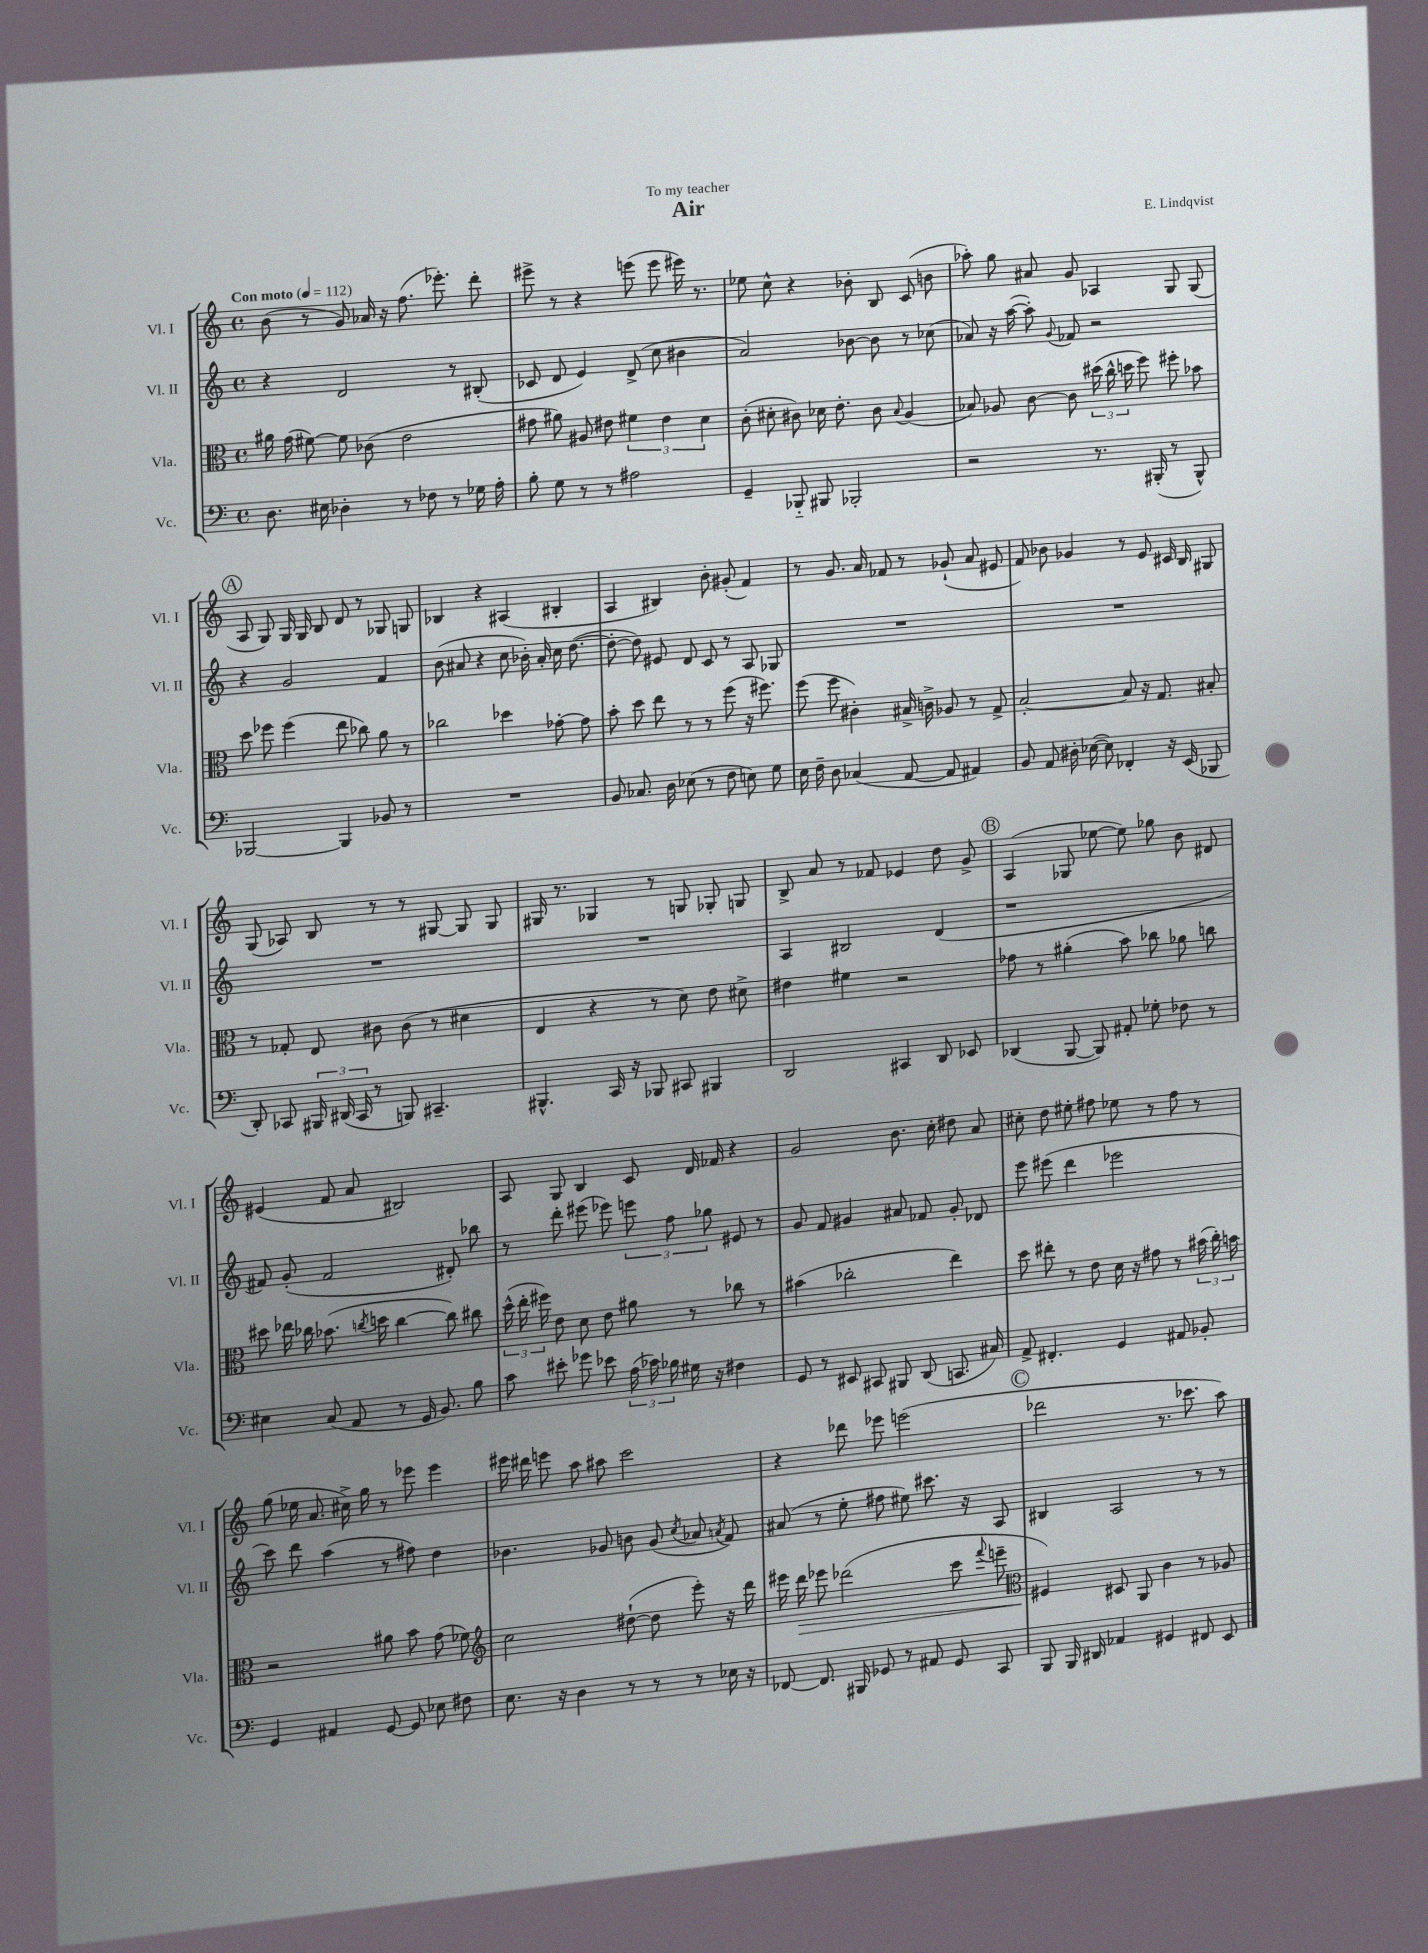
\header { title = "Air" composer = "E. Lindqvist" dedication = "To my teacher" }
<<
\new StaffGroup <<
\new Staff = "s0" \with { instrumentName = "Vl. I" shortInstrumentName = "Vl. I" } {
    \clef treble \key c \major \defaultTimeSignature \time 4/4 \tempo "Con moto" 4 = 112
    \autoBeamOff b'8( r8 g'8) aes'16 r16 f''8.( ees'''8.-.) d'''8-. |
    eis'''8-> r8 r4 e'''8( e'''8 eis'''16) r8. |
    ees''8 c''8-^ r4 bes'8-. b8 c'8( b'8 |
    aes''8-.) g''8 ais'8 g'8 aes4 g8 g8( |
    \mark \markup { \circle "A" } a8 g8) g16 g16 b8 d'8 r8 ges8 g8 |
    bes4 r4 ais4( bis4-. |
    a4 bis4) b'8-. gis'8-.( f'4) |
    r8 g'8. a'16 fes'8 r8 ges'8-!( a'8 eis'8 |
    f'8) bes'8 ges'4 r8 e'8 cis'16 b16 gis8 |
    g8( aes8) b8 r8 r8 gis8~ gis8 gis8 |
    gis16 r8. ges4 r8 g8 ges8-. g8 |
    b8-> a'8 r8 fes'8 ees'4 d''8 g'8-> |
    \mark \markup { \circle "B" } a4( ges8 ees''8~ ees''8) ges''8 b'8 dis'8 |
    eis'4( f'8 a'8 bis2) |
    a8 g8 b4 c'8 d'16 fes'16 r4 |
    g'2 b'8. c''16-. dis''8 a'8 |
    cis''8-. d''8 eis''8-. fis''8 ees''8 r8 fis''8 r8 |
    g''8( ees''16 a'8. cis''16->) g''16 r8 ees'''8 ees'''4 |
    eis'''16 dis'''16 e'''8 a''8 ais''8 c'''2 |
    r4 des'''8 ees'''8 e'''2( |
    \mark \markup { \circle "C" } des'''2 r8. ces'''8. a''8) \bar "|." |
}
\new Staff = "s1" \with { instrumentName = "Vl. II" shortInstrumentName = "Vl. II" } {
    \clef treble \key c \major \defaultTimeSignature \time 4/4
    \autoBeamOff r4 d'2 r8 bis8-.( |
    ces'8 d'8 e'4) d'8->( c''8 bis'4 |
    a'2) bes'8~ bes'8 r8 ces''8( |
    aes'8) r16 a''16~( a''8-.) \appoggiatura { g'8 } fes'8 r2 |
    \mark \markup { \circle "A" } r4 g'2 f'4 |
    b'8( ais'8 r4 c''8 bes'16-.) ais'16-. c''16 d''8.~( |
    d''8~-. d''8) eis'8 d'8 c'8 r8 a8 ges8 |
    R1 |
    R1 |
    R1 |
    R1 |
    a4 bis2 d'4( |
    \mark \markup { \circle "B" } r1 |
    fis'8) g'8-.( fis'2 dis'8-.) bes''8 |
    r8 d'''8-. eis'''8( ees'''8) \tuplet 3/2 { e'''8 f''8 ges''8 } eis'8 r8 |
    g'8 f'8 gis'4 ais'8 fes'8 gis'8-. des'8 |
    e'''8 eis'''8( d'''4 ees'''2 |
    c'''8) d'''8 a''4( r8 fis''8) d''4 |
    bes'4. ges'8 b'8 ges'8( \acciaccatura { c''8 } aes'8 \acciaccatura { a'8 } f'8) |
    ais'8( r8 e''8-. fis''8 eis''8) cis'''8. r16 a8 |
    \mark \markup { \circle "C" } bis4 a2 r8 r8 \bar "|." |
}
\new Staff = "s2" \with { instrumentName = "Vla." shortInstrumentName = "Vla." } {
    \clef alto \key c \major \defaultTimeSignature \time 4/4
    \autoBeamOff ais'16 g'16( fis'8~) fis'8 ces'8( e'2 |
    gis'8 ais'8) ais8 eis'8 \tuplet 3/2 { fis'4 eis'4 d'4 } |
    c'8-.( dis'8-. cis'8) des'16 e'8.-. cis'8 \appoggiatura { b8 } a4( |
    bes8) aes8 c'8~ c'8 \tuplet 3/2 { dis''16( c''16-^ d''16 } f''8) fis''8-. bes'8 |
    \mark \markup { \circle "A" } d''8 fes''8 fes''4( e''8 ces''8) a'8 r8 |
    ces''2 des''4 ges'8~-. ges'8 |
    b'8-. d''8 e''8 r8 r8 f''8( r16 fis''8.) |
    f''8( f''8 cis'4-.) bis16-> c'16-> aes8 r8 g8-> |
    b2~-. b8 r16 g8. bis8-. |
    r8 ges8-. e8 cis'8 cis'8( r8 dis'4 |
    e4 r4 r8 d'8) e'8 dis'8-> |
    eis'4 fis'4 r2 |
    \mark \markup { \circle "B" } ges'8 r8 ais'4-.( b'8) ces''8 aes'8 c''8 |
    dis''8 ees''16 ces''16 bes'8.( \acciaccatura { c''8 } d''16 c''4~ c''8) cis''8 |
    \tuplet 3/2 { d''16-^( e''16-. fis''16) } e'8 d'8 e'8 ais'8 r8 ces''8 r8 |
    bis'4( ces''2-. e''4) |
    d''8 eis''8-. r8 e'8 d'16 r16 gis'8 r8 \tuplet 3/2 { bis'16( c''16-.) b'16 } |
    r2 ais'8 b'8 g'8( fes'8) |
    \clef treble c''2 dis''8~-!( dis''8 e'''8-.) r16 d'''16 |
    eis'''16 d'''16\> ees'''8 des'''2( c'''8 \appoggiatura { f'''8 } e'''8-- |
    \mark \markup { \circle "C" } \clef alto fis4\!) dis8 a,8 c'4 r8 aes8 \bar "|." |
}
\new Staff = "s3" \with { instrumentName = "Vc." shortInstrumentName = "Vc." } {
    \clef bass \key c \major \defaultTimeSignature \time 4/4
    \autoBeamOff d8. eis16 des4-. r8 fes8 r8 ges16 a16-. |
    b8-. g8 r8 r8 ais2 |
    g,4-- bes,,8-_ bis,,8 bes,,2-. |
    r2 r8. bis,,16-.( r8 bis,,8-^) |
    \mark \markup { \circle "A" } bes,,2~ bes,,4 bes,8 r8 |
    R1 |
    b,8 ces8. d16 ees8( r8 f8 e8) g8 |
    e16 f16-- d8 ces4( a,8~ a,8 ais,4) |
    b,8 a,8 dis16-. ees16~( ees8) fes,4-. r16 e,16( bes,,8 |
    d,8-.) ces,8 \tuplet 3/2 { bis,,16 dis,16( ces,16 } r8 b,,8) cis,4.-- |
    bis,,4.-^ c,16 r16 bes,,8 cis,8 bis,,4 |
    d,2 cis,4 d,8 ees,8 |
    \mark \markup { \circle "B" } des,4( b,,8~ b,,8) ais,8-. ges8-. fes8 r8 |
    eis4 c8( a,8 r8 g,16 b,8.) b8 |
    c'8 eis'8-. ges'8 ees'8 \tuplet 3/2 { a16( ces'16) bes16 } gis16 r16 fis4 |
    g,8 r8 eis,8 cis,8 bis,,8 d,8( c,8. cis16) |
    a,8-> fis,4.-. g,4 ais,8 bes,8-. |
    g,4 ais,4 g,8~ g,8 ees8 fis8 |
    e8. r16 d4 r8 r8 r8 ees16 r16 |
    fes,8~ fes,8. bis,,16 ges,8 r8 ais,8 ges,8 c,8 |
    \mark \markup { \circle "C" } b,,8 b,,16 dis,16 aes,4 gis,4 fis,8 e,8 \bar "|." |
}
>>
>>
\layout { \context { \Score \remove "Bar_number_engraver" } }
